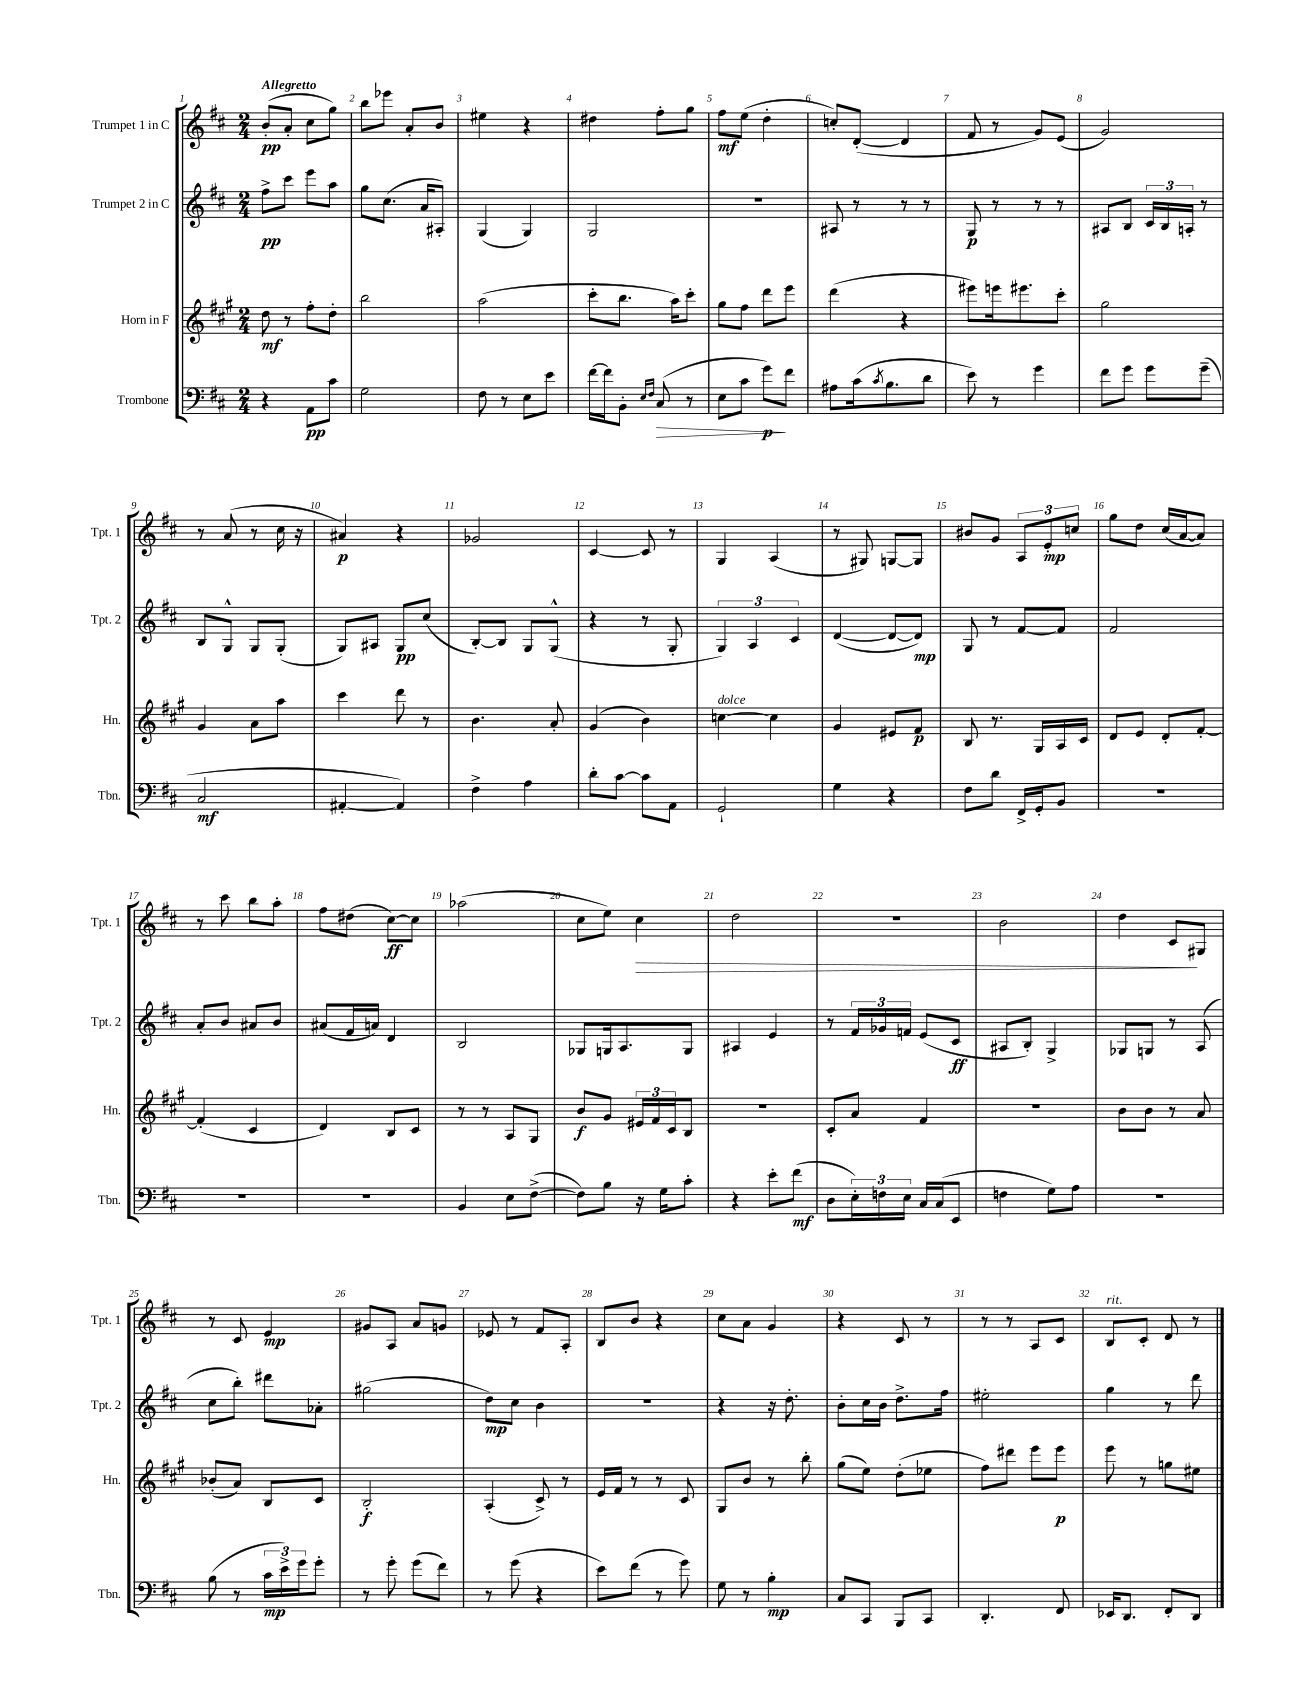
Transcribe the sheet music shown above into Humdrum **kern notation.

**kern	**dynam	**kern	**dynam	**kern	**dynam	**kern	**dynam
*part4	*part4	*part3	*part3	*part2	*part2	*part1	*part1
*staff4	*staff4	*staff3	*staff3	*staff2	*staff2	*staff1	*staff1
*I"Trombone	*	*I"Horn in F	*	*I"Trumpet 2 in C	*	*I"Trumpet 1 in C	*
*I'Tbn.	*	*I'Hn.	*	*I'Tpt. 2	*	*I'Tpt. 1	*
*clefF4	*	*clefG2	*	*clefG2	*	*clefG2	*
*k[f#c#]	*	*k[f#c#g#]	*	*k[f#c#]	*	*k[f#c#]	*
*M2/4	*	*M2/4	*	*M2/4	*	*M2/4	*
=1	=1	=1	=1	=1	=1	=1	=1
!	!	!	!	!	!	!LO:TX:a:B:t=Allegretto	!
4r	.	8dd\	mf	8ff#^\L	pp	(8b'/L	pp
.	.	8r	.	8ccc#\J	.	8a'/J	.
8AA\L	pp	8ff#'\L	.	8eee\L	.	8cc#\L	.
8c#\J	.	8dd'\J	.	8aa\J	.	8gg\J)	.
=2	=2	=2	=2	=2	=2	=2	=2
2G\	.	2bb\	.	8gg\L	.	8bb\L	.
.	.	.	.	(8.cc#\J	.	8eee-X\J	.
.	.	.	.	.	.	8a'/L	.
.	.	.	.	16a/KL	.	.	.
.	.	.	.	8A#X'/J)	.	8b/J	.
=3	=3	=3	=3	=3	=3	=3	=3
8F#\	.	(2aa\	.	(4G/	.	4ee#X\	.
8r	.	.	.	.	.	.	.
8E\L	.	.	.	4G/)	.	4r	.
8e\J	.	.	.	.	.	.	.
=4	=4	=4	=4	=4	=4	=4	=4
[16f#\LL	.	8ccc#'\L	.	2G/	.	4dd#X\	.
16f#\J]	.	.	.	.	.	.	.
8BB'\J	.	8.bb\J	.	.	.	.	.
16qqE/LL	.	.	.	.	.	.	.
16qqF#/JJ	.	.	.	.	.	.	.
!	!LO:HP:b	!	!	!	!	!	!
(8C#/	>	.	.	.	.	8ff#'\L	.
.	.	16aa\KL)	.	.	.	.	.
8r	.	8ccc#'\J	.	.	.	8gg\J	.
=5	=5	=5	=5	=5	=5	=5	=5
8E\L	.	8gg#\L	.	2r	.	8ff#\L	mf
8c#\J	.	8ff#\J	.	.	.	(8ee\J	.
8g\L)	p	8ddd\L	.	.	.	4dd'\	.
8f#\J	]	8eee\J	.	.	.	.	.
=6	=6	=6	=6	=6	=6	=6	=6
8A#X\L	.	(4ddd\	.	8A#X/	.	8ccn'/L)	.
(16c#\k	.	.	.	8r	.	([8d'/J	.
8qc#/	.	.	.	.	.	.	.
8.B\	.	.	.	.	.	.	.
.	.	4r	.	8r	.	4d/]	.
8d\J	.	.	.	8r	.	.	.
=7	=7	=7	=7	=7	=7	=7	=7
8e\)	.	8eee#X\L)	.	8G/	p	8f#/	.
8r	.	16eeen\k	.	8r	.	8r	.
.	.	8.eee#X\	.	.	.	.	.
4g\	.	.	.	8r	.	8g/L)	.
.	.	8ccc#'\J	.	8r	.	(8e/J	.
=8	=8	=8	=8	=8	=8	=8	=8
8f#\L	.	2gg#\	.	8A#X/L	.	2g/)	.
8g\J	.	.	.	8B/J	.	.	.
8g\L	.	.	.	24c#/LL	.	.	.
.	.	.	.	24B/	.	.	.
.	.	.	.	24An'/JJ	.	.	.
(8g~\J	.	.	.	8r	.	.	.
!!LO:LB:g=z
=9	=9	=9	=9	=9	=9	=9	=9
2C#/	mf	4g#/	.	8B/L	.	8r	.
.	.	.	.	8G^^/J	.	(8a/	.
.	.	8a\L	.	8G/L	.	8r	.
.	.	8aa\J	.	(8G'/J	.	16cc#\	.
.	.	.	.	.	.	16r	.
=10	=10	=10	=10	=10	=10	=10	=10
[4AA#X'/	.	4ccc#\	.	8G/L)	.	4a#X/)	p
.	.	.	.	8A#X/J	.	.	.
4AA#/])	.	8ddd\	.	8G/L	pp	4r	.
.	.	8r	.	(8cc#/J	.	.	.
=11	=11	=11	=11	=11	=11	=11	=11
4F#^\	.	4.b\	.	[8B'/L)	.	2g-X/	.
.	.	.	.	8B/J]	.	.	.
4A\	.	.	.	8G/L	.	.	.
.	.	8a'/	.	(8G^^/J	.	.	.
=12	=12	=12	=12	=12	=12	=12	=12
8d'\L	.	(4g#/	.	4r	.	[4c#/	.
[8c#\J	.	.	.	.	.	.	.
8c#\L]	.	4b\)	.	8r	.	8c#/]	.
8AA\J	.	.	.	8G'/	.	8r	.
=13	=13	=13	=13	=13	=13	=13	=13
!	!	!LO:TX:a:i:t=dolce	!	!	!	!	!
2GG`/	.	[4ccn\	.	6G/)	.	4G/	.
.	.	.	.	6A/	.	.	.
.	.	4cc\]	.	.	.	(4A/	.
.	.	.	.	6c#/	.	.	.
=14	=14	=14	=14	=14	=14	=14	=14
4G\	.	4g#/	.	([4d/	.	8r	.
.	.	.	.	.	.	8G#X/)	.
4r	.	8e#X/L	.	8d/L_	.	[8Gn/L	.
.	.	8f#/J	p	8d/J])	mp	8G/J]	.
=15	=15	=15	=15	=15	=15	=15	=15
8F#\L	.	8B/	.	8G/	.	8b#X/L	.
8d\J	.	8.r	.	8r	.	8g/J	.
16FF#^/LL	.	.	.	[8f#/L	.	12A/L	.
16GG'/J	.	16G#/LL	.	.	.	.	.
.	.	.	.	.	.	12e'/	mp
8BB/J	.	16A/	.	8f#/J]	.	.	.
.	.	.	.	.	.	12ccn/J	.
.	.	16c#/JJ	.	.	.	.	.
=16	=16	=16	=16	=16	=16	=16	=16
2r	.	8d/L	.	2f#/	.	8gg\L	.
.	.	8e/J	.	.	.	8dd\J	.
.	.	8d'/L	.	.	.	(16cc#/LL	.
.	.	.	.	.	.	[16a/J	.
.	.	[8f#'/J	.	.	.	8a/J])	.
!!LO:LB:g=z
=17	=17	=17	=17	=17	=17	=17	=17
2r	.	(4f#'/]	.	8a'/L	.	8r	.
.	.	.	.	8b/J	.	8ccc#\	.
.	.	4c#/	.	8a#X/L	.	8bb\L	.
.	.	.	.	8b/J	.	8aa'\J	.
=18	=18	=18	=18	=18	=18	=18	=18
2r	.	4d/)	.	(8a#X/L	.	8ff#\L	.
.	.	.	.	16f#/L	.	(8dd#X\J	.
.	.	.	.	16an/JJ)	.	.	.
.	.	8B/L	.	4d/	.	[8cc#\L)	ff
.	.	8c#/J	.	.	.	8cc#\J]	.
=19	=19	=19	=19	=19	=19	=19	=19
4BB/	.	8r	.	2B/	.	(2aa-X\	.
.	.	8r	.	.	.	.	.
8E\L	.	8A/L	.	.	.	.	.
([8F#^\J	.	8G#/J	.	.	.	.	.
=20	=20	=20	=20	=20	=20	=20	=20
8F#\L])	.	8b/L	f	8G-X/L	.	8cc#\L	.
8B\J	.	8g#/J	.	16Gn/k	.	8ee\J)	.
.	.	.	.	8.A/	.	.	.
!	!	!	!	!	!	!	!LO:HP:b
16r	.	24e#X/LL	.	.	.	4cc#\	>
.	.	24f#/	.	.	.	.	.
16G\KL	.	.	.	.	.	.	.
.	.	24c#/J	.	.	.	.	.
8c#'\J	.	8B/J	.	8G/J	.	.	.
=21	=21	=21	=21	=21	=21	=21	=21
4r	.	2r	.	4A#X/	.	2dd\	.
8e'\L	.	.	.	4e/	.	.	.
(8f#\J	mf	.	.	.	.	.	.
=22	=22	=22	=22	=22	=22	=22	=22
8D\L	.	8c#'/L	.	8r	.	2r	.
24E'\L)	.	8a/J	.	24f#/LL	.	.	.
24Fn\	.	.	.	24g-X/	.	.	.
24E\JJ	.	.	.	24fn/JJ	.	.	.
16C#/LL	.	4f#/	.	(8e/L	.	.	.
(16C#/J	.	.	.	.	.	.	.
8EE/J	.	.	.	8c#/J	ff	.	.
=23	=23	=23	=23	=23	=23	=23	=23
4Fn\	.	2r	.	8A#X/L	.	2b\	.
.	.	.	.	8B'/J)	.	.	.
8G\L)	.	.	.	4G^/	.	.	.
8A\J	.	.	.	.	.	.	.
=24	=24	=24	=24	=24	=24	=24	=24
2r	.	8b\L	.	8G-X/L	.	4dd\	.
.	.	8b\J	.	8Gn/J	.	.	.
.	.	8r	.	8r	.	8c#/L	.
.	.	8a/	.	(8A/	.	8G#X/J	]
!!LO:LB:g=z
=25	=25	=25	=25	=25	=25	=25	=25
(8B\	.	(8b-X'/L	.	8cc#\L	.	8r	.
8r	.	8a/J)	.	8bb'\J)	.	8c#/	.
24c#\LL	mp	8B/L	.	8ddd#X\L	.	4e/	mp
24e^\)	.	.	.	.	.	.	.
24g\J	.	.	.	.	.	.	.
8g'\J	.	8c#/J	.	8a-X'\J	.	.	.
=26	=26	=26	=26	=26	=26	=26	=26
8r	.	2B'/	f	(2gg#X\	.	8g#X/L	.
8g'\	.	.	.	.	.	8A/J	.
(8g\L	.	.	.	.	.	8a/L	.
8f#\J)	.	.	.	.	.	8gn/J	.
=27	=27	=27	=27	=27	=27	=27	=27
8r	.	(4A'/	.	8dd\L)	mp	8e-X/	.
(8g\	.	.	.	8cc#\J	.	8r	.
4r	.	8c#^/)	.	4b\	.	8f#/L	.
.	.	8r	.	.	.	8A'/J	.
=28	=28	=28	=28	=28	=28	=28	=28
8e\L)	.	16e/LL	.	2r	.	8B/L	.
.	.	16f#/JJ	.	.	.	.	.
(8f#\J	.	8r	.	.	.	8b/J	.
8r	.	8r	.	.	.	4r	.
8g\)	.	8c#/	.	.	.	.	.
=29	=29	=29	=29	=29	=29	=29	=29
8G\	.	8G#/L	.	4r	.	8cc#\L	.
8r	.	8b/J	.	.	.	8a\J	.
4B'\	mp	8r	.	16r	.	4g/	.
.	.	.	.	8.dd'\	.	.	.
.	.	8bb'\	.	.	.	.	.
=30	=30	=30	=30	=30	=30	=30	=30
8C#/L	.	(8gg#\L	.	8b'\L	.	4r	.
8CC#/J	.	8ee\J)	.	16cc#\L	.	.	.
.	.	.	.	16b\JJ	.	.	.
8BBB/L	.	(8dd'\L	.	8.dd^\L	.	8c#/	.
8CC#/J	.	8ee-X\J	.	.	.	8r	.
.	.	.	.	16ff#\Jk	.	.	.
=31	=31	=31	=31	=31	=31	=31	=31
4.DD'/	.	8ff#\L)	.	2ee#X'\	.	8r	.
.	.	8ddd#X\J	.	.	.	8r	.
.	.	8eee\L	.	.	.	8A/L	.
8FF#/	.	8eee\J	p	.	.	8c#/J	.
=32	=32	=32	=32	=32	=32	=32	=32
!	!	!	!	!	!	!LO:TX:a:i:t=rit.	!
16EE-X/KL	.	8eee\	.	4gg\	.	8B/L	.
8.DD/J	.	.	.	.	.	.	.
.	.	8r	.	.	.	8c#'/J	.
8FF#'/L	.	8ggn\L	.	8r	.	8d/	.
8DD/J	.	8ee#X\J	.	8ddd\	.	8r	.
==	==	==	==	==	==	==	==
*-	*-	*-	*-	*-	*-	*-	*-
